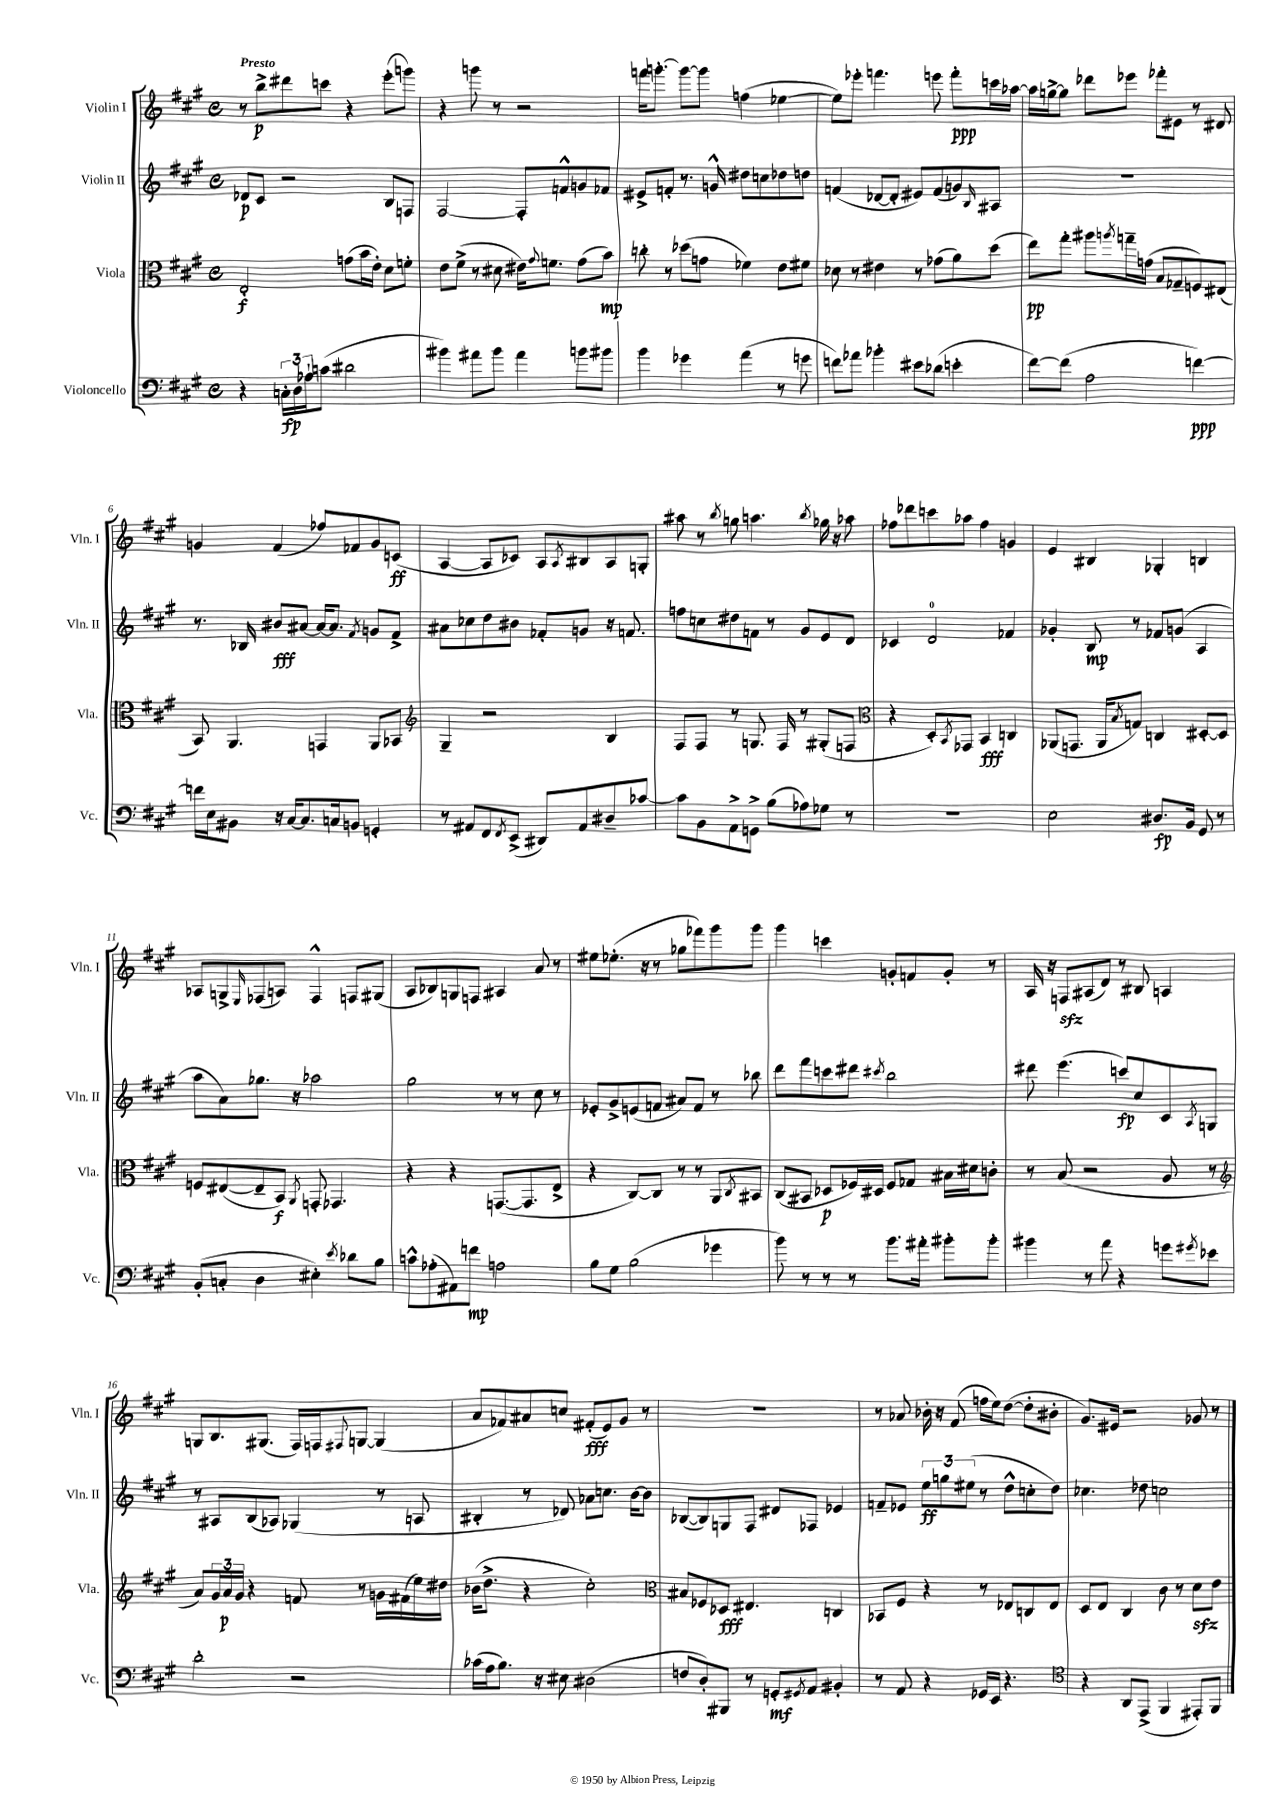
<<
\new StaffGroup <<
\new Staff = "s0" \with { instrumentName = "Violin I" shortInstrumentName = "Vln. I" } {
    \clef treble \key a \major \defaultTimeSignature \time 4/4 \tempo "Presto"
    r8 b''8->\p dis'''8 c'''8 r4 e'''8-.( g'''8) |
    r4 g'''8 r8 r2 |
    f'''16 g'''8.~-. g'''8~ g'''8 f''4( ees''4~ |
    ees''8) ees'''8-. f'''4. e'''8 f'''8-.\ppp c'''16 aes''16~ |
    aes''16 g''16~-> g''8 des'''8 ees'''8 fes'''8-. eis'8 r8 dis'8 |
    g'4 fis'4( fes''8) fes'8 g'8 c'8\ff( |
    a4~ a8 ces'8) a8 \acciaccatura { a8 } bis8 a8 g8-. |
    ais''8 r8 \acciaccatura { b''8 } g''8 a''4. \acciaccatura { b''8 } ges''16 r16 aes''8 |
    fes''8 des'''8 c'''8 aes''8 fes''4 g'4 |
    e'4 bis4 ges4-. b4 |
    aes8 g8-> \grace { e16 } fes8( a8) fes4-^ f8 gis8( |
    a8 bes8) g8 f8 ais4 a'8 r8 |
    eis''8 ees''8.-.( r16 r8 ges''8 fes'''8) gis'''8 gis'''8 |
    gis'''4 c'''4 g'8-. f'8 g'8-. r8 |
    a16 r16 f8\sfz ais8( d'8) r8 bis8 a4 |
    g8 b8. gis8.( fis16) f16 \appoggiatura { fis8 } g8~ g4( |
    a'8 fes'8) ais'8 c''8 fis'8-.\fff( e'8) gis'8 r8 |
    R1 |
    r8 aes'8 bes'16-. r16 fis'8( f''16 e''16) d''8~( d''8-. bis'8-. |
    gis'8.) eis'16 r2 ges'8 r8 \bar "|." |
}
\new Staff = "s1" \with { instrumentName = "Violin II" shortInstrumentName = "Vln. II" } {
    \clef treble \key a \major \defaultTimeSignature \time 4/4
    des'8\p cis'8 r2 b8 f8 |
    fis2~ fis8-. f'8-^ g'8 fes'8 |
    eis'8-> f'8-. r8. g'16-^ dis''8 c''8 des''8 d''8 |
    f'4( des'8~ des'8-. eis'8) f'8( g'8) \grace { b16 } ais8 |
    R1 |
    r8. bes16 bis'8\fff ais'8~ ais'16~ ais'8. \acciaccatura { fis'8 } g'8 fis'8-> |
    ais'8 ces''8 d''8 bis'8 fes'8-. g'8 r16 f'8. |
    f''8 c''8 dis''8 f'8 r8 gis'8 e'8 d'8 |
    ces'4 d'2-0 fes'4 |
    ges'4-. b8\mp r8 fes'8 g'8( a4 |
    a''8 a'8) ges''8. r16 aes''2 |
    gis''2 r8 r8 cis''8 r8 |
    ees'8-. gis'8-> e'8( f'8 ais'8) f'8 r8 bes''8 |
    d'''8 fis'''8 c'''8 dis'''8 \acciaccatura { cis'''8 } b''2 |
    dis'''8 e'''4.( c'''8\fp) cis''8 cis'8 \acciaccatura { a8 } g8 |
    r8 ais8 b8( aes8) ges4( r8 a8 |
    bis4-. r8 des'8) aes'8 c''8. b'16~ b'8 |
    bes8~( bes8) g8 fis8 dis'8 fes8 ees'4 |
    f'8-- ees'8 \tuplet 3/2 { e''8\ff g''8 eis''8( } r8 d''8-^ c''8-. d''8) |
    ces''4. des''8 c''2 \bar "|." |
}
\new Staff = "s2" \with { instrumentName = "Viola" shortInstrumentName = "Vla." } {
    \clef alto \key a \major \defaultTimeSignature \time 4/4
    e2-.\f g'8( b'16 e'16-.) d'8 f'8-. |
    e'8 fis'8->( r8 dis'8 eis'16) \appoggiatura { gis'8 } f'8. gis'8( b'8\mp) |
    c''8-. r8 des''8( g'8 fes'4) e'8 fis'8 |
    des'8 r8 eis'4 r8 ges'8( a'8) d''8( |
    e''8\pp) gis''8-. ais''8 \acciaccatura { a''8 } g''16-- g'16( b8 ges8-- f8) eis8( |
    b,8) a,4. g,4 a,8 bes,8 |
    \clef treble gis4-- r2 b4 |
    fis8 fis8 r8 g8. fis16 r8 gis8-.( f8 |
    \clef alto r4 d8-.) \acciaccatura { b,8 } ges,8 b,4\fff c4 |
    aes,8( g,8. aes,16 \acciaccatura { b8 } g8) c4 dis8~-. dis8 |
    f8 eis8~( eis8-- b,8\f) \acciaccatura { a,8 } g,8-. ges,4. |
    r4 r4 g,8.~( g,8. e8-> |
    r4 cis8~) cis8 r8 r8 a,8 \acciaccatura { cis8 } bis,8 |
    cis8( bis,8 des8\p fes16) dis16 fes8 ges8 bis16 dis'16 c'8-. |
    r8 b8( r2 a8 r8 |
    \clef treble a'8) \tuplet 3/2 { gis'16 a'16\p gis'16 } r4 f'8 r8 g'16 fis'16( e''16) dis''16 |
    bes'16( d''8.-> r4 cis''2-.) |
    \clef alto bis8 fes8 des8\fff eis4. c4 |
    bes,8 fis8 r4 r8 ees8 c8 ees8 |
    d8 e8 cis4 cis'8 r8 d'8\sfz e'8 \bar "|." |
}
\new Staff = "s3" \with { instrumentName = "Violoncello" shortInstrumentName = "Vc." } {
    \clef bass \key a \major \defaultTimeSignature \time 4/4
    r4 \tuplet 3/2 { c16-.\fp d16 aes16-! } c'8( dis'2 |
    bis'4) ais'8 bis'8 ais'4 b'8 bis'8 |
    b'4 ges'4 a'4( r8 g'8 |
    f'8) aes'8 bes'4-. eis'8 des'8( e'4-. |
    fis'8~) fis'8( a2 f'4~\ppp) |
    f'16 e16 bis,8 r16 cis16~ cis8. c16 b,8 g,4-. |
    r8 ais,8 fis,8 \acciaccatura { fis,8 } e,8->( dis,8) ais,8 dis8-- ces'8~ |
    ces'8 b,8 a,8-> g,8-> b8( aes8) ges8 r8 |
    R1 |
    e2 dis8.\fp b,16 gis,8 r8 |
    b,8-.( c8-. d4 eis4-.) \acciaccatura { e'8 } des'8 b8 |
    c'8-^ aes8-.( ais,8) f'8\mp a2 |
    b8 gis8 b2( ges'4 |
    b'8) r8 r8 r8 b'8. ais'16-. bis'8-. bis'8-. |
    bis'4 r8 a'8 r4 g'8 \acciaccatura { gis'8 } ees'8 |
    d'2-. r2 |
    ces'16( a16 b8.) r16 eis8 dis2( |
    f8 d8-.) bis,,8 r8 g,8-.\mf \acciaccatura { gis,8 } a,8 bis,4-. |
    r8 a,8 r4 ges,16 e,16 r4. |
    \clef tenor r4 a,8 e,8->( fis,4 eis,8-.) fis,8 \bar "|." |
}
>>
>>
